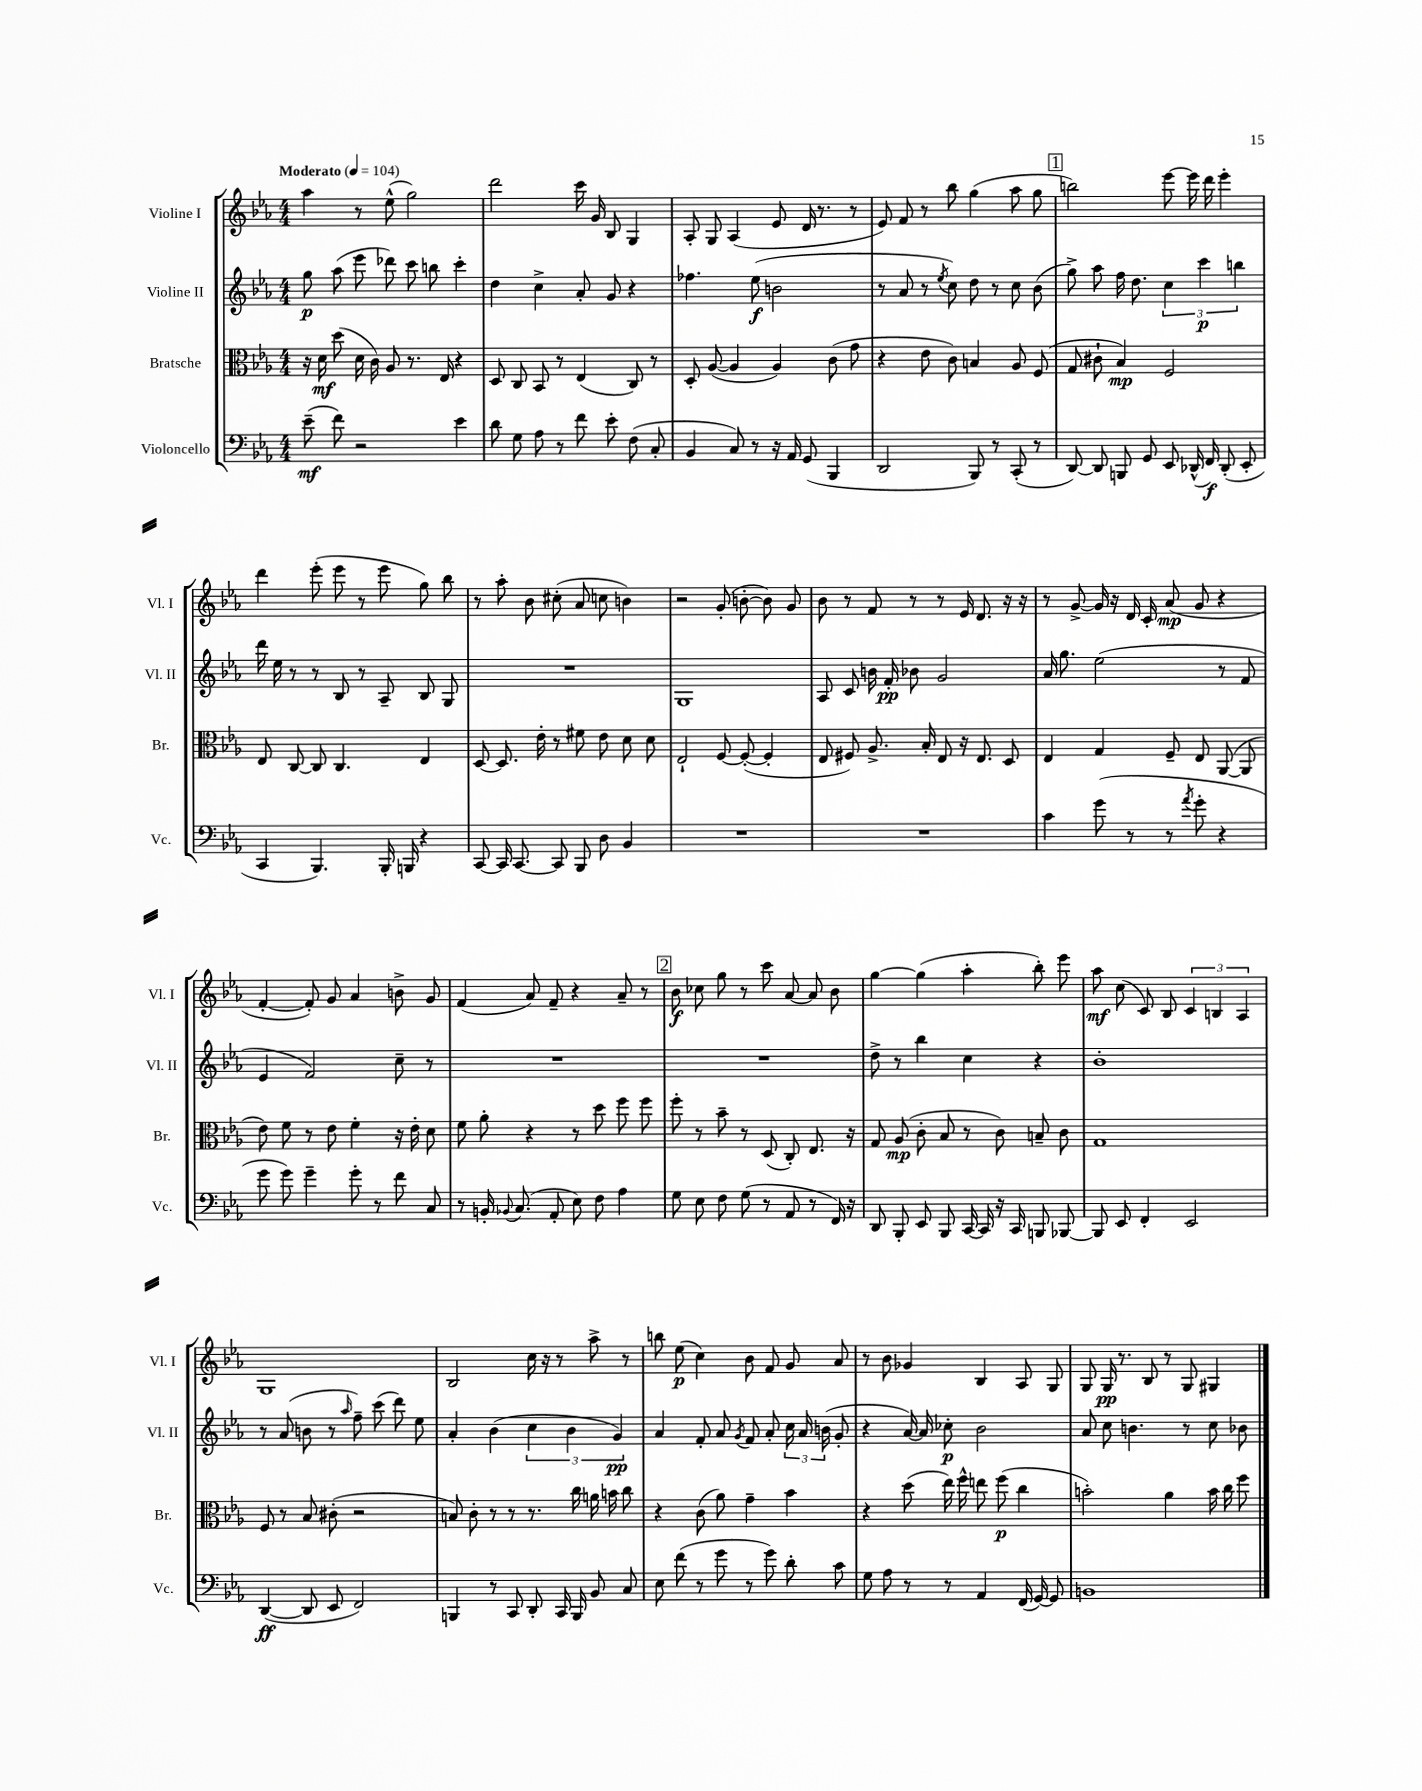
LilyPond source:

<<
\new StaffGroup <<
\new Staff = "s0" \with { instrumentName = "Violine I" shortInstrumentName = "Vl. I" } {
    \clef treble \key ees \major \numericTimeSignature \time 4/4 \tempo "Moderato" 4 = 104
    \autoBeamOff aes''4 r8 ees''8-^( g''2) |
    d'''2 c'''16 g'16 bes8 g4 |
    aes8-. g8 aes4( ees'8 d'16 r8. r8 |
    ees'8) f'8 r8 bes''8 g''4( aes''8 g''8 |
    \mark \markup { \box "1" } b''2) ees'''8~ ees'''16 d'''16 ees'''4-. |
    d'''4 ees'''8-.( ees'''8 r8 ees'''8 g''8) bes''8 |
    r8 aes''8-. bes'8 cis''8-.( aes'8 c''8 b'4) |
    r2 g'8-.( b'8~-. b'8) g'8 |
    bes'8 r8 f'8 r8 r8 ees'16 d'8. r16 r16 |
    r8 g'8~-> g'16 r16 d'16 c'16-. aes'8\mp( g'8 r4 |
    f'4~-. f'8-.) g'8 aes'4 b'8-> g'8 |
    f'4( aes'8) f'8-- r4 aes'8-- r8 |
    \mark \markup { \box "2" } bes'8\f ces''8 g''8 r8 c'''8 aes'8~ aes'8 bes'8 |
    g''4~ g''4( aes''4-. bes''8-.) ees'''8 |
    aes''8\mf c''8( c'8) bes8 \tuplet 3/2 { c'4 b4 aes4 } |
    g1 |
    bes2 c''16 r16 r8 aes''8-> r8 |
    b''8 ees''8\p( c''4) bes'8 f'8 g'8 aes'8 |
    r8 bes'8 ges'4 bes4 aes8 g8 |
    g8 g16\pp r8. bes8 r8 g8 gis4 \bar "|." |
}
\new Staff = "s1" \with { instrumentName = "Violine II" shortInstrumentName = "Vl. II" } {
    \clef treble \key ees \major \numericTimeSignature \time 4/4
    \autoBeamOff g''8\p aes''8( ees'''8 des'''8) c'''8 b''8 c'''4-. |
    d''4 c''4-> aes'8-. g'8 r4 |
    fes''4. ees''8\f( b'2 |
    r8 aes'8 r8 \acciaccatura { ees''8 } c''8) d''8 r8 c''8 bes'8( |
    \mark \markup { \box "1" } g''8->) aes''8 f''16 d''8. \tuplet 3/2 { c''4 c'''4\p b''4 } |
    d'''16 ees''16 r8 r8 bes8 r8 aes8-- bes8 g8 |
    R1 |
    g1 |
    aes8 c'8 b'16 f'16-.\pp bes'8 g'2 |
    aes'16 g''8. ees''2( r8 f'8 |
    ees'4 f'2) c''8-- r8 |
    R1 |
    \mark \markup { \box "2" } R1 |
    d''8-> r8 bes''4 c''4 r4 |
    bes'1-. |
    r8 aes'8( b'8 r8 \grace { aes''16 } f''8--) c'''8( d'''8) ees''8 |
    aes'4-. bes'4( \tuplet 3/2 { c''4 bes'4 g'4\pp) } |
    aes'4 f'8-. aes'8 \acciaccatura { g'8 } f'8 aes'8-. \tuplet 3/2 { c''16 aes'16 b'16( } g'8-. |
    r4 aes'16~) aes'16 ces''8-.\p bes'2 |
    aes'8 c''8 b'4. r8 c''8 bes'8 \bar "|." |
}
\new Staff = "s2" \with { instrumentName = "Bratsche" shortInstrumentName = "Br." } {
    \clef alto \key ees \major \numericTimeSignature \time 4/4
    \autoBeamOff r16 d'16\mf d''8( d'16 c'16) aes8 r8. ees16 r4 |
    d8 c8 bes,8 r8 ees4( c8) r8 |
    d8-. aes8~( aes4 aes4) c'8( g'8 |
    r4 ees'8 c'8) b4 aes8 f8( |
    \mark \markup { \box "1" } g8 cis'8-! bes4\mp) f2 |
    ees8 c8~ c8 c4. ees4 |
    d8~ d8. ees'16-. r8 fis'8 ees'8 d'8 d'8 |
    ees2-! f8~ f8~-.( f4-. |
    ees8 fis8) aes8.-> bes16-. ees8 r16 ees8. d8 |
    ees4 g4 f8-- ees8 aes,8~( aes,8 |
    ees'8) f'8 r8 ees'8 f'4-. r16 ees'16-. d'8 |
    f'8 aes'8-. r4 r8 d''8 f''8 f''8 |
    \mark \markup { \box "2" } f''8-. r8 bes'8-- r8 d8( c8-.) ees8. r16 |
    g8 aes8\mp( c'8-. bes8 r8 c'8) b8-- c'8 |
    g1 |
    f8 r8 bes8 cis'8-.( r2 |
    b8) c'8-. r8 r8 r8. c''16 a'16 b'16 c''8 |
    r4 c'8( aes'8) g'4-- bes'4 |
    r4 d''8( ees''16) f''16-^ e''8 f''8\p( c''4 |
    b'2-.) aes'4 b'16 c''16 f''8 \bar "|." |
}
\new Staff = "s3" \with { instrumentName = "Violoncello" shortInstrumentName = "Vc." } {
    \clef bass \key ees \major \numericTimeSignature \time 4/4
    \autoBeamOff ees'8--\mf( f'8) r2 ees'4 |
    d'8 g8 aes8 r8 f'8 ees'8-. f8( c8-. |
    bes,4 c8) r8 r16 aes,16 g,8( bes,,4 |
    d,2 bes,,8) r8 c,8-.( r8 |
    \mark \markup { \box "1" } d,8~) d,8 b,,8 g,8 ees,8 des,16-^( f,16\f) des,8-.( ees,8-. |
    c,4 bes,,4.) bes,,16-. b,,16 r4 |
    c,8~ c,16 c,8.~ c,8 bes,,8 d8 bes,4 |
    R1 |
    R1 |
    c'4 g'8( r8 r8 \acciaccatura { aes'8 } g'8-. r4 |
    g'8 g'8) g'4-- g'8-. r8 f'8 c8 |
    r8 b,16-. \appoggiatura { bes,8 } c8.( aes,8-. ees8) f8 aes4 |
    \mark \markup { \box "2" } g8 ees8 f8 g8( r8 aes,8 r8 f,16) r16 |
    d,8 bes,,8-. ees,8 bes,,8 c,16~ c,16 r16 c,16 b,,8 bes,,8~ |
    bes,,8 ees,8 f,4-. ees,2 |
    d,4~\ff( d,8 ees,8 f,2) |
    b,,4 r8 c,8 d,8-. c,16 b,,16 bes,8 c8 |
    ees8 f'8( r8 g'8 r8 g'8) d'8-. c'8 |
    g8 aes8 r8 r8 aes,4 f,16( g,16~) g,8 |
    b,1 \bar "|." |
}
>>
>>
\layout { \context { \Score \remove "Bar_number_engraver" } }
